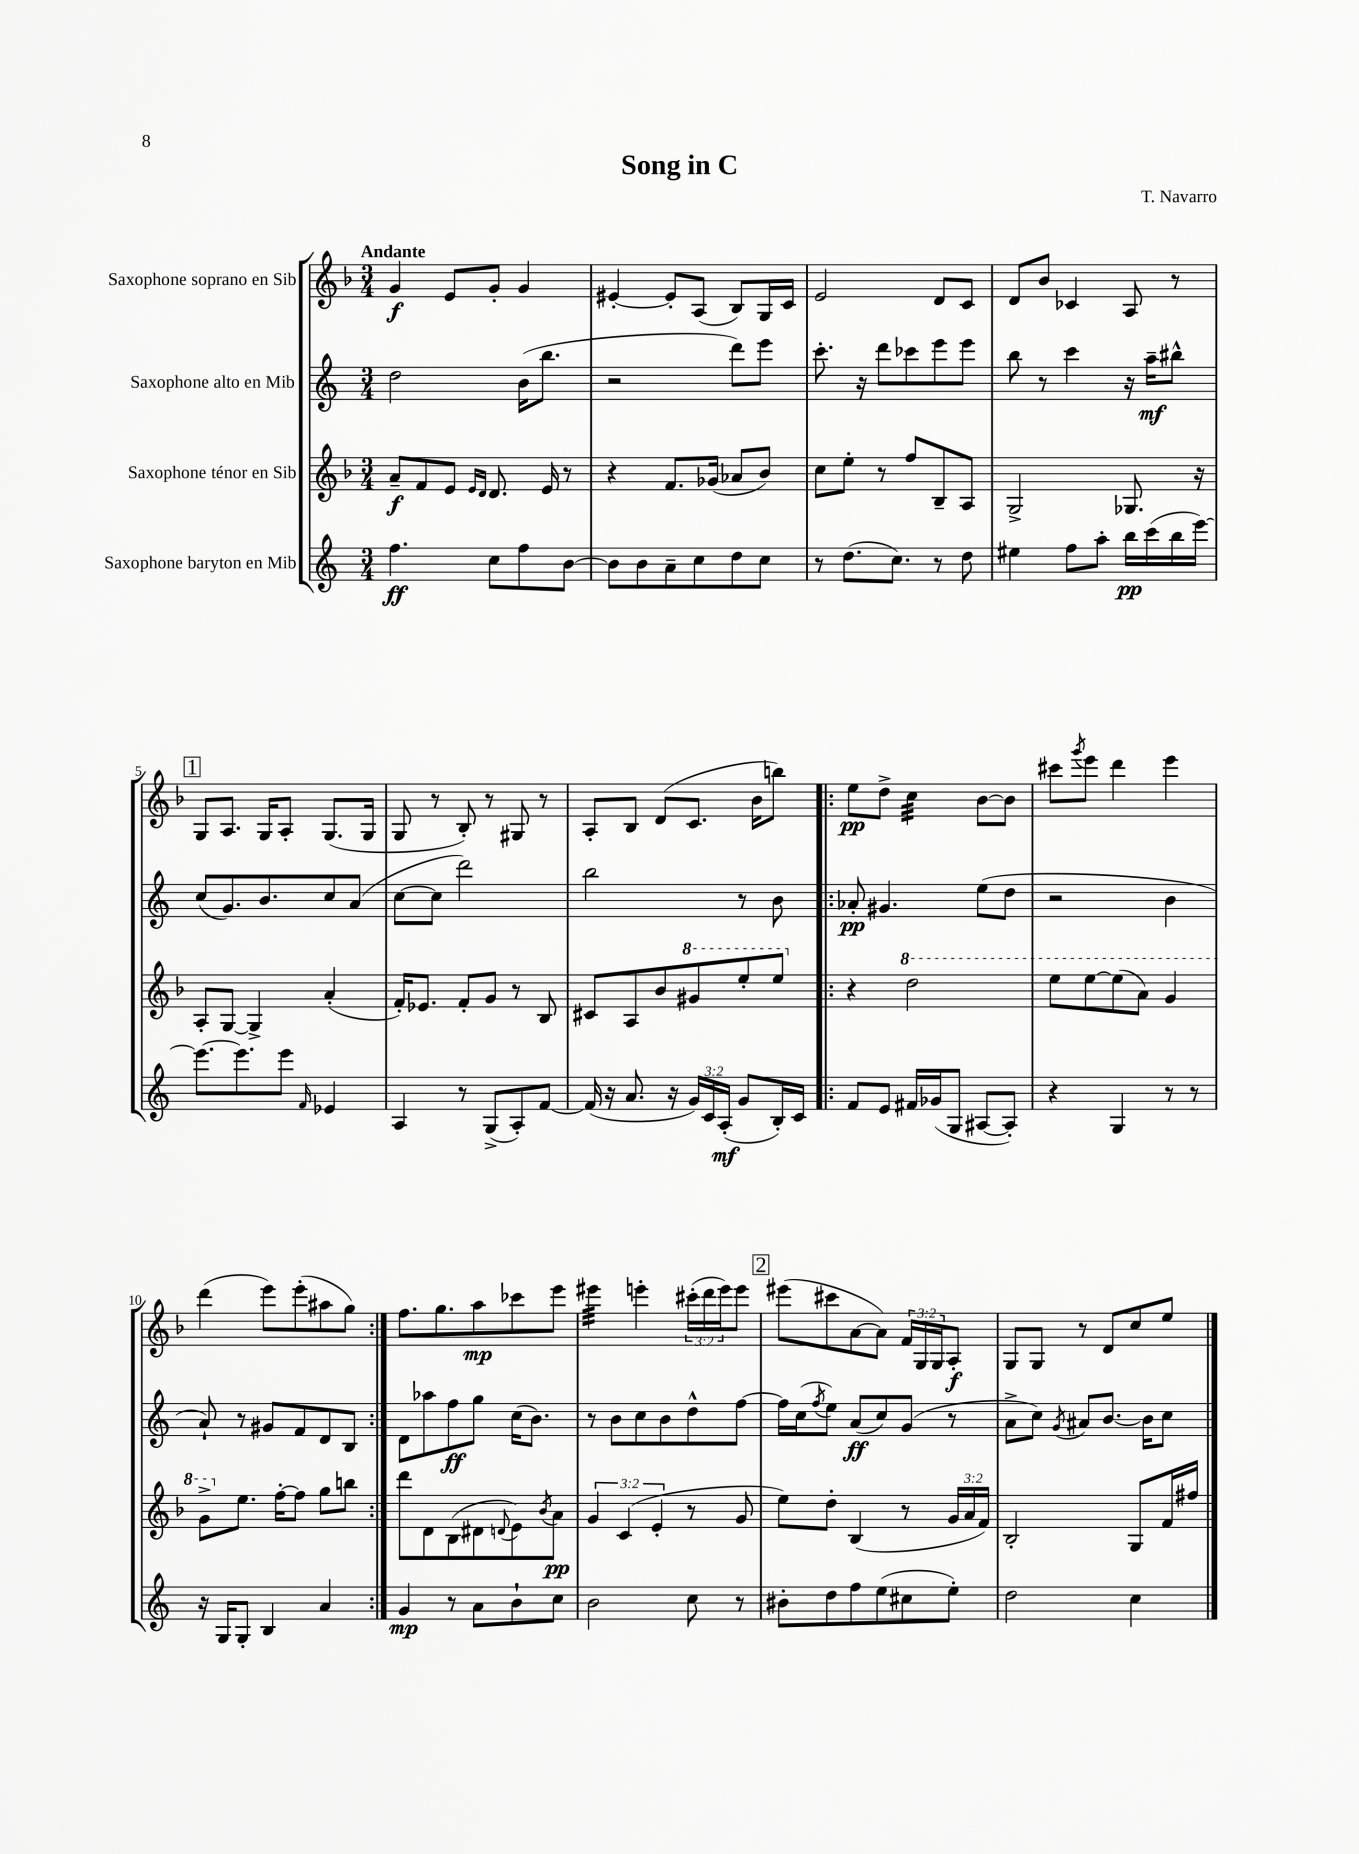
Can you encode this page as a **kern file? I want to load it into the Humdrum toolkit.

**kern	**kern	**kern	**kern
*staff4	*staff3	*staff2	*staff1
*clefG2	*clefG2	*clefG2	*clefG2
*k[]	*k[b-]	*k[]	*k[b-]
*M3/4	*M3/4	*M3/4	*M3/4
4.ff	8a~	2dd	4g
.	8f	.	.
.	8e	.	8e
.	16qqe	.	.
.	16qqd	.	.
8cc	8.d	.	8g'
8ff	.	(16b	4g
.	16e	8.bb	.
[8b	8r	.	.
=	=	=	=
8b]	4r	2r	[4e#'
8b	.	.	.
8a~	8.f	.	8e#']
8cc	.	.	(8A
.	(16g-	.	.
8dd	8a-	8ddd)	8B-)
8cc	8b-)	8eee	16G
.	.	.	16c
=	=	=	=
8r	8cc	8.ccc'	2e
(8.dd	8ee'	.	.
.	.	16r	.
.	8r	8ddd	.
8.cc)	.	.	.
.	8ff	8ccc-	.
8r	8B-~	8eee	8d
8dd	8A	8eee	8c
=	=	=	=
4ee#	2G^	8bb	8d
.	.	8r	8b-
8ff	.	4ccc	4c-
8aa'	.	.	.
16bb	8.G-	16r	8A
(16ccc	.	16aa~	.
16bb	.	8bb#^^	8r
[16eee)	16r	.	.
=	=	=	=
8.eee_	8A'	(8cc	8G
.	[8G	8.g)	8.A
8.eee]	.	.	.
.	4G^]	.	.
.	.	8.b	16G
8eee	.	.	8A'
16qqf	.	.	.
4e-	(4a'	8cc	(8.G
.	.	(8a	.
.	.	.	16G
=	=	=	=
4A	16f')	[8cc	8G
.	8.e-	.	.
.	.	8cc]	8r
8r	8f'	2ddd)	8B-')
(8G^	8g	.	8r
8A')	8r	.	8G#
[8f	8B-	.	8r
=	=	=	=
(16f]	8c#	2bb	8A'
16r	.	.	.
8.a	8A	.	8B-
.	8b-	.	(8d
16r	.	.	.
24g)	8gg#	.	8.c
24c	.	.	.
(24A'	.	.	.
8g	8eee'	8r	.
.	.	.	16b-
16B')	8eee	8b	8bb)
16c	.	.	.
=!|:	=!|:	=!|:	=!|:
8f	4r	8a-'	8ee
8e	.	4.g#	8dd^
16f#	2ddd	.	4cc
(16g-	.	.	.
8G	.	.	.
[8A#	.	(8ee	[8b-
8A#'])	.	8dd	8b-]
=	=	=	=
4r	8eee	2r	8ccc#
.	.	.	8qggg
.	[8eee	.	8eee
4G	(8eee]	.	4ddd
.	8aa)	.	.
8r	4gg	4b	4eee
8r	.	.	.
=	=	=	=
16r	8gg^	8a`)	(4ddd
16G	.	.	.
8G'	8.ee	8r	.
4B	.	8g#	8eee)
.	[16ff'	.	.
.	8ff]	8f	(8eee'
4a	8gg	8d	8aa#
.	8bb	8B	8gg)
=:|!	=:|!	=:|!	=:|!
4g	8ddd	8d	8.ff
.	8d	8aa-	.
.	.	.	8.gg
8r	(8B-	8ff	.
8a	8d#	8gg	8aa
.	8qqd	.	.
8b`	8e)	(16cc	8ccc-
.	.	8.b)	.
.	8qb-	.	.
8cc	8a	.	8eee
=	=	=	=
2b	6g	8r	4eee#
.	.	8b	.
.	(6c	.	.
.	.	8cc	4eee'
.	6e'	.	.
.	.	8b	.
8cc	8r	8dd^^	(24ccc#'
.	.	.	24ddd
.	.	.	24eee)
8r	8g	[8ff	8eee
=	=	=	=
8b#'	8ee)	16ff]	(8eee#
.	.	(16cc	.
.	.	8qff	.
8dd	8dd'	8ee)	8ccc#
8ff	(4B-	(8a	[8a
(8ee	.	8cc)	8a])
8cc#	8r	(8g	24f
.	.	.	24G
.	.	.	24G
8ee')	24g	8r	8A'
.	24a	.	.
.	24f)	.	.
=	=	=	=
2dd	2B-'	8a^	8G
.	.	8cc)	8G
.	.	8qg	.
.	.	8a#	8r
.	.	[8.b	8d
4cc	8G	.	8cc
.	.	16b]	.
.	16f	8cc	8ee
.	16ff#	.	.
==	==	==	==
*-	*-	*-	*-
